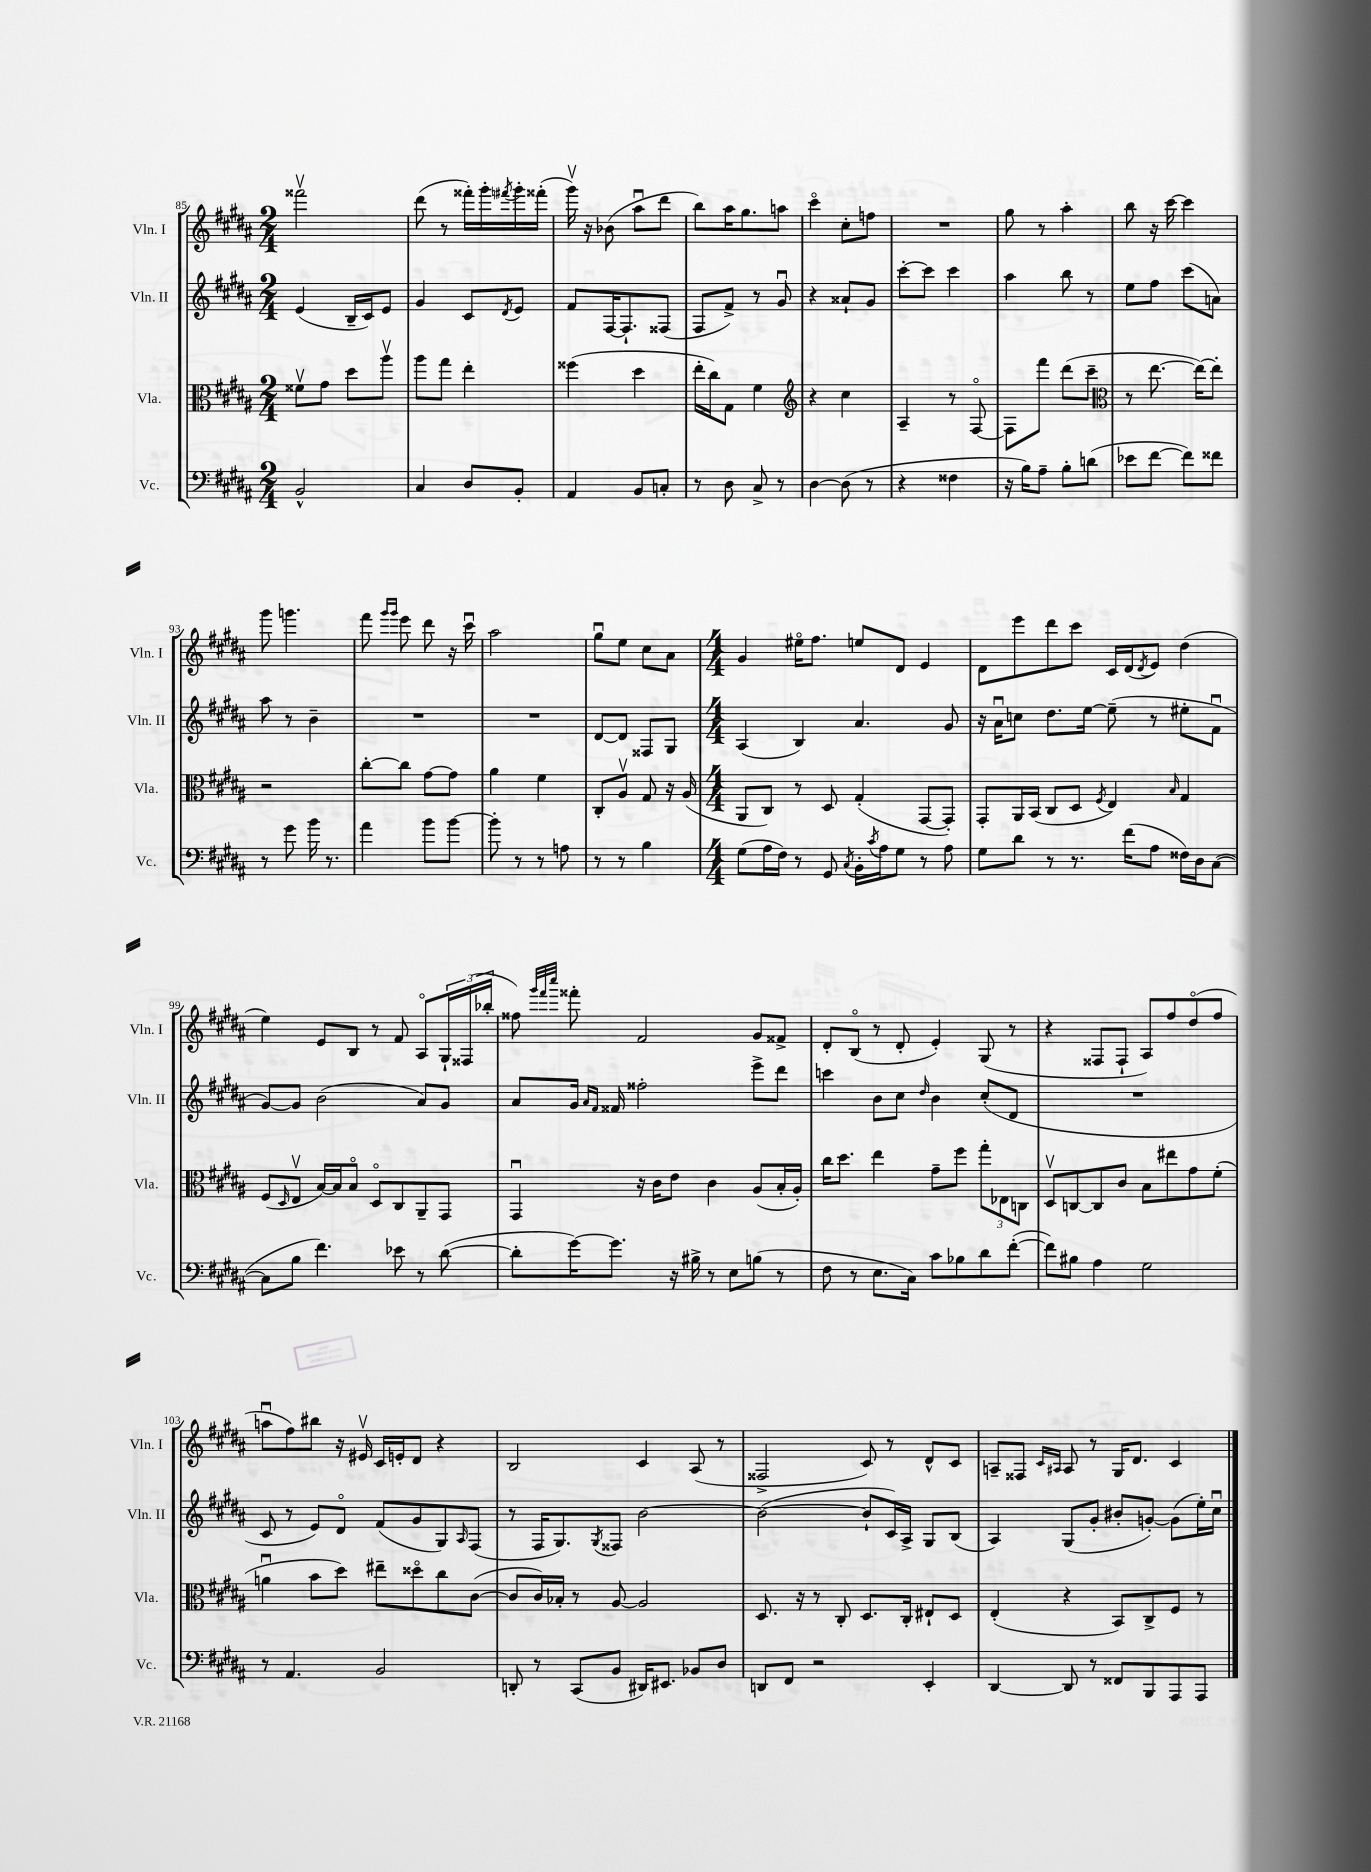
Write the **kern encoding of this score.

**kern	**kern	**kern	**kern
*part4	*part3	*part2	*part1
*staff4	*staff3	*staff2	*staff1
*I"Vc.	*I"Vla.	*I"Vln. II	*I"Vln. I
*I'Vc.	*I'Vla.	*I'Vln. II	*I'Vln. I
*clefF4	*clefC3	*clefG2	*clefG2
*k[f#c#g#d#a#]	*k[f#c#g#d#a#]	*k[f#c#g#d#a#]	*k[f#c#g#d#a#]
*M2/4	*M2/4	*M2/4	*M2/4
=85	=85	=85	=85
2BB^^/	8f##Xv\L	(4e/	2fff##Xv\
.	8g#\J	.	.
.	8dd#\L	16B~/LL	.
.	.	16c#/J)	.
.	8aa#v\J	8e/J	.
=86	=86	=86	=86
4C#/	8aa#\L	4g#/	(8ddd#\
.	8gg#\J	.	8r
8D#/L	4ee'\	8c#/L	16fff##X'\LL)
.	.	.	16ggg#'\
.	.	8qd#/	8qfff#X/
8BB'/J	.	8e/J	16ggg#'\
.	.	.	(16fff##X'\JJ
=87	=87	=87	=87
4AA#/	(4ff##X\	8f#/L	16ggg#v\)
.	.	.	16r
.	.	[16F#/K	(8b-X\
.	.	8.F#`/]	.
8BB/L	4dd#\	.	8aa#u\L
8Cn'/J	.	(8F##X/J	8ddd#\J
=88	=88	=88	=88
8r	16ee'\LL	8F#/L	8bb\L)
.	16cc#\J)	.	.
8D#\	8G#\J	8f#^/J)	16aa#\K
.	.	.	8.gg#\
8C#^/	4f#\	8r	.
8r	.	8g#u/	8aan\J
=89	=89	=89	=89
*	*clefG2	*	*
[4D#\	4r	4r	4ccc#\
(8D#\]	4cc#\	8a##X`/L	8cc#'\L
8r	.	8g#/J	8ffn\J
=90	=90	=90	=90
4r	4A#~/	[8ccc#'\L	2r
.	.	8ccc#\J]	.
4F##X\	8r	4ccc#\	.
.	[8F#/	.	.
=91	=91	=91	=91
16r	8F#\L]	4aa#\	8gg#\
16B\KL)	.	.	.
8A#~\J	8fff#\J	.	8r
8B'\L	(8ddd#\L	8bb\	4aa#'\
(8dn\J	8ccc#~\J	8r	.
=92	=92	=92	=92
*	*clefC3	*	*
8e-X\L	8r	8ee\L	8bb\
[8f#\J	[8.ee\	8ff#\J	16r
.	.	.	[16ccc#\
8f#\L])	.	(8ccc#\L	4ccc#\]
.	16ee\KL_)	.	.
8f##X\J	8ee'\J]	8an\J)	.
!!LO:LB:g=z
=93	=93	=93	=93
8r	2r	8aa#\	8ggg#\
8g#\	.	8r	4.gggn\
16b\	.	4b~\	.
8.r	.	.	.
=94	=94	=94	=94
4a#\	[8cc#'\L	2r	8fff#\
.	.	.	16qqggg#/LL
.	.	.	16qqggg#/JJ
.	8cc#\J]	.	8eee\
8b\L	[8g#\L	.	8ddd#\
[8b\J	8g#\J]	.	16r
.	.	.	16ccc#u\
=95	=95	=95	=95
8b'\]	4a#\	2r	2aa#\
8r	.	.	.
8r	4f#\	.	.
8An\	.	.	.
=96	=96	=96	=96
8r	8C#'/L	[8d#/L	8gg#u\L
8r	8A#v/J	8d#/J]	8ee\J
4B\	8G#/	8F##X/L	8cc#\L
.	16r	8G#/J	8a#\J
.	(16A#/	.	.
=97	=97	=97	=97
*M4/4	*M4/4	*M4/4	*M4/4
(8G#\L	8AA#/L	(4A#/	4g#/
16A#\L	8C#/J)	.	.
16F#\JJ)	.	.	.
8r	8r	4B/)	16ee#X\KL
.	.	.	8.ff#\J
8GG#/	8D#/	.	.
8qC#/	.	.	.
16BB'\LL	(4G#'/	4.a#/	8een/L
8qc#/	.	.	.
16A#\J	.	.	.
8G#\J	.	.	8d#/J
8r	[8GG#/L	.	4e/
8A#\	8GG#'/J])	8g#/	.
=98	=98	=98	=98
8G#\L	8GG#'/L	16r	8d#\L
.	.	16a#u\KL	.
8d#\J	16AA#/L	8ccn\J	8eee\
.	(16BB/JJ	.	.
8r	8C#/L	8.dd#\L	8ddd#\
8.r	8D#/J	.	8ccc#\J
.	.	[16ee\Jk	.
.	8qF#/	.	.
.	4E/)	(8ee~\]	16c#/LL
(16f#\KL	.	.	(16d#/J
.	.	.	8qd#/
8A#\J	.	8r	8e/J)
.	16qqB/	.	.
16F##X\LL)	4G#/	8ee#X'\L	(4dd#\
16D#\J	.	.	.
([8C#\J	.	8f#u\J	.
!!LO:LB:g=z
=99	=99	=99	=99
8C#\L]	(8F#/L	[8g#/L)	4ee\)
.	16qqD#/	.	.
8B\J	8Ev/J	8g#/J]	.
4.f#\)	[16B/LL)	(2b\	8e/L
.	16B/J]	.	.
.	8B/J	.	8B/J
.	8D#/L	.	8r
8e-X\	8C#/	.	8f#/
8r	8AA#~/	8a#/L)	8A#/L
([8d#\	8GG#/J	8g#/J	24G#`/L
.	.	.	(24F##X/
.	.	.	24bb-X'/JJ
=100	=100	=100	=100
8d#'\L]	4GG#u/	8a#/L	8ff##X\)
.	.	.	32qqggg#/LLL
.	.	.	32qqfff#/
.	.	.	32qqcccc#/JJJ
[16g#\K)	.	16g#/Jk	8fff##X'\
.	.	16qqa#/LL	.
.	.	16qqf#/JJ	.
8.g#\J]	.	16f##X/	.
.	16r	2ff##X'\	2f#/
.	16c#\KL	.	.
16r	8e\J	.	.
16B#X^\	.	.	.
8r	4c#\	.	.
8E\L	.	.	.
(8Bn\J	(8A#/L	8eee^\L	8g#/L
8r	16B'/L	8ddd#\J	8f##X^/J
.	16A#'/JJ)	.	.
=101	=101	=101	=101
8F#\	16cc#\KL	4cccn\	8d#'/L
.	8.dd#\J	.	.
8r	.	.	(8B/J
8.E\L	4ee\	8b\L	8r
.	.	8cc#\J	8d#'/
16C#\Jk)	.	.	.
.	.	16qqdd#/	.
8c#\L	8g#~\L	4b\	4e'/)
8B-X\	8ff#\J	.	.
8d#\	12gg#'\L	(8cc#'/L	(8G#/
.	12E-X\	.	.
([8f#'\J	.	8d#/J	8r
.	12Cn\J	.	.
=102	=102	=102	=102
8f#\L])	8D#v/L	1r	4r
8B#X\J	[8Cn/	.	.
4A#\	8C/]	.	8F##X/L
.	8c#/J	.	8F##`/J
2G#\	8B\L	.	8A#/L)
.	8ee#X\	.	8ff#/
.	8g#\	.	(8dd#/
.	(8f#'\J	.	8ff#/J
!!LO:LB:g=z
=103	=103	=103	=103
8r	4anu\	8c#/	8aanu\L
4.AA#/	.	8r	8ff#\)
.	8b\L	8e/L)	8bb#X\J
.	8dd#\J)	8d#/J	16r
.	.	.	16e#Xv/
2BB/	8ee#X~\L	(8f#/L	16c#/LL
.	.	.	16en'/J
.	8dd##X\	8g#/	8d#/J
.	8cc#\	8G#/)	4r
.	.	16qqA#/	.
.	([8c#\J	(8F#/J	.
=104	=104	=104	=104
8DDn'/	8c#/L]	8r	2B/
8r	16c#/L)	16F#/KL	.
.	16B-X'/JJ	8.G#/)	.
(8CC#/L	8r	.	.
.	.	8qG#/	.
8BB/J	[8A#/	8F##X/J	.
16DD#X/KL)	2A#/]	[2b\	4c#/
8.EE#X/J	.	.	.
8BB-X/L	.	.	(8A#/
8D#/J	.	.	8r
=105	=105	=105	=105
8DDn/L	8.D#/	(2b\_	2F##X^/
8FF#/J	.	.	.
.	16r	.	.
2r	8r	.	.
.	8C#'/	.	.
.	8.D#/L	8b`/L]	8c#/)
.	.	16c#/L)	8r
.	16C#'/Jk	16A#^/JJ	.
4EE'/	8E#X`/L	8G#/L	8d#^^/L
.	8D#/J	(8B/J	8c#/J
=106	=106	=106	=106
[4DD#/	(4E'/	4A#/)	8An~/L
.	.	.	8F##X/J
.	.	.	16qqc#/LL
.	.	.	16qqA#X/JJ
8DD#/]	4r	(8G#/L	8A#/
8r	.	8g#'/J	8r
8FF##X/L	8BB/L)	8b#X'/L	16G#/KL
.	.	.	8.d#/J
8BBB/	8C#^/	[8gn'/J)	.
8AAA#/	8F#/J	(8g\L]	4c#/
8AAA#/J	8r	16ee'\L)	.
.	.	16cc#u\JJ	.
==	==	==	==
*-	*-	*-	*-
